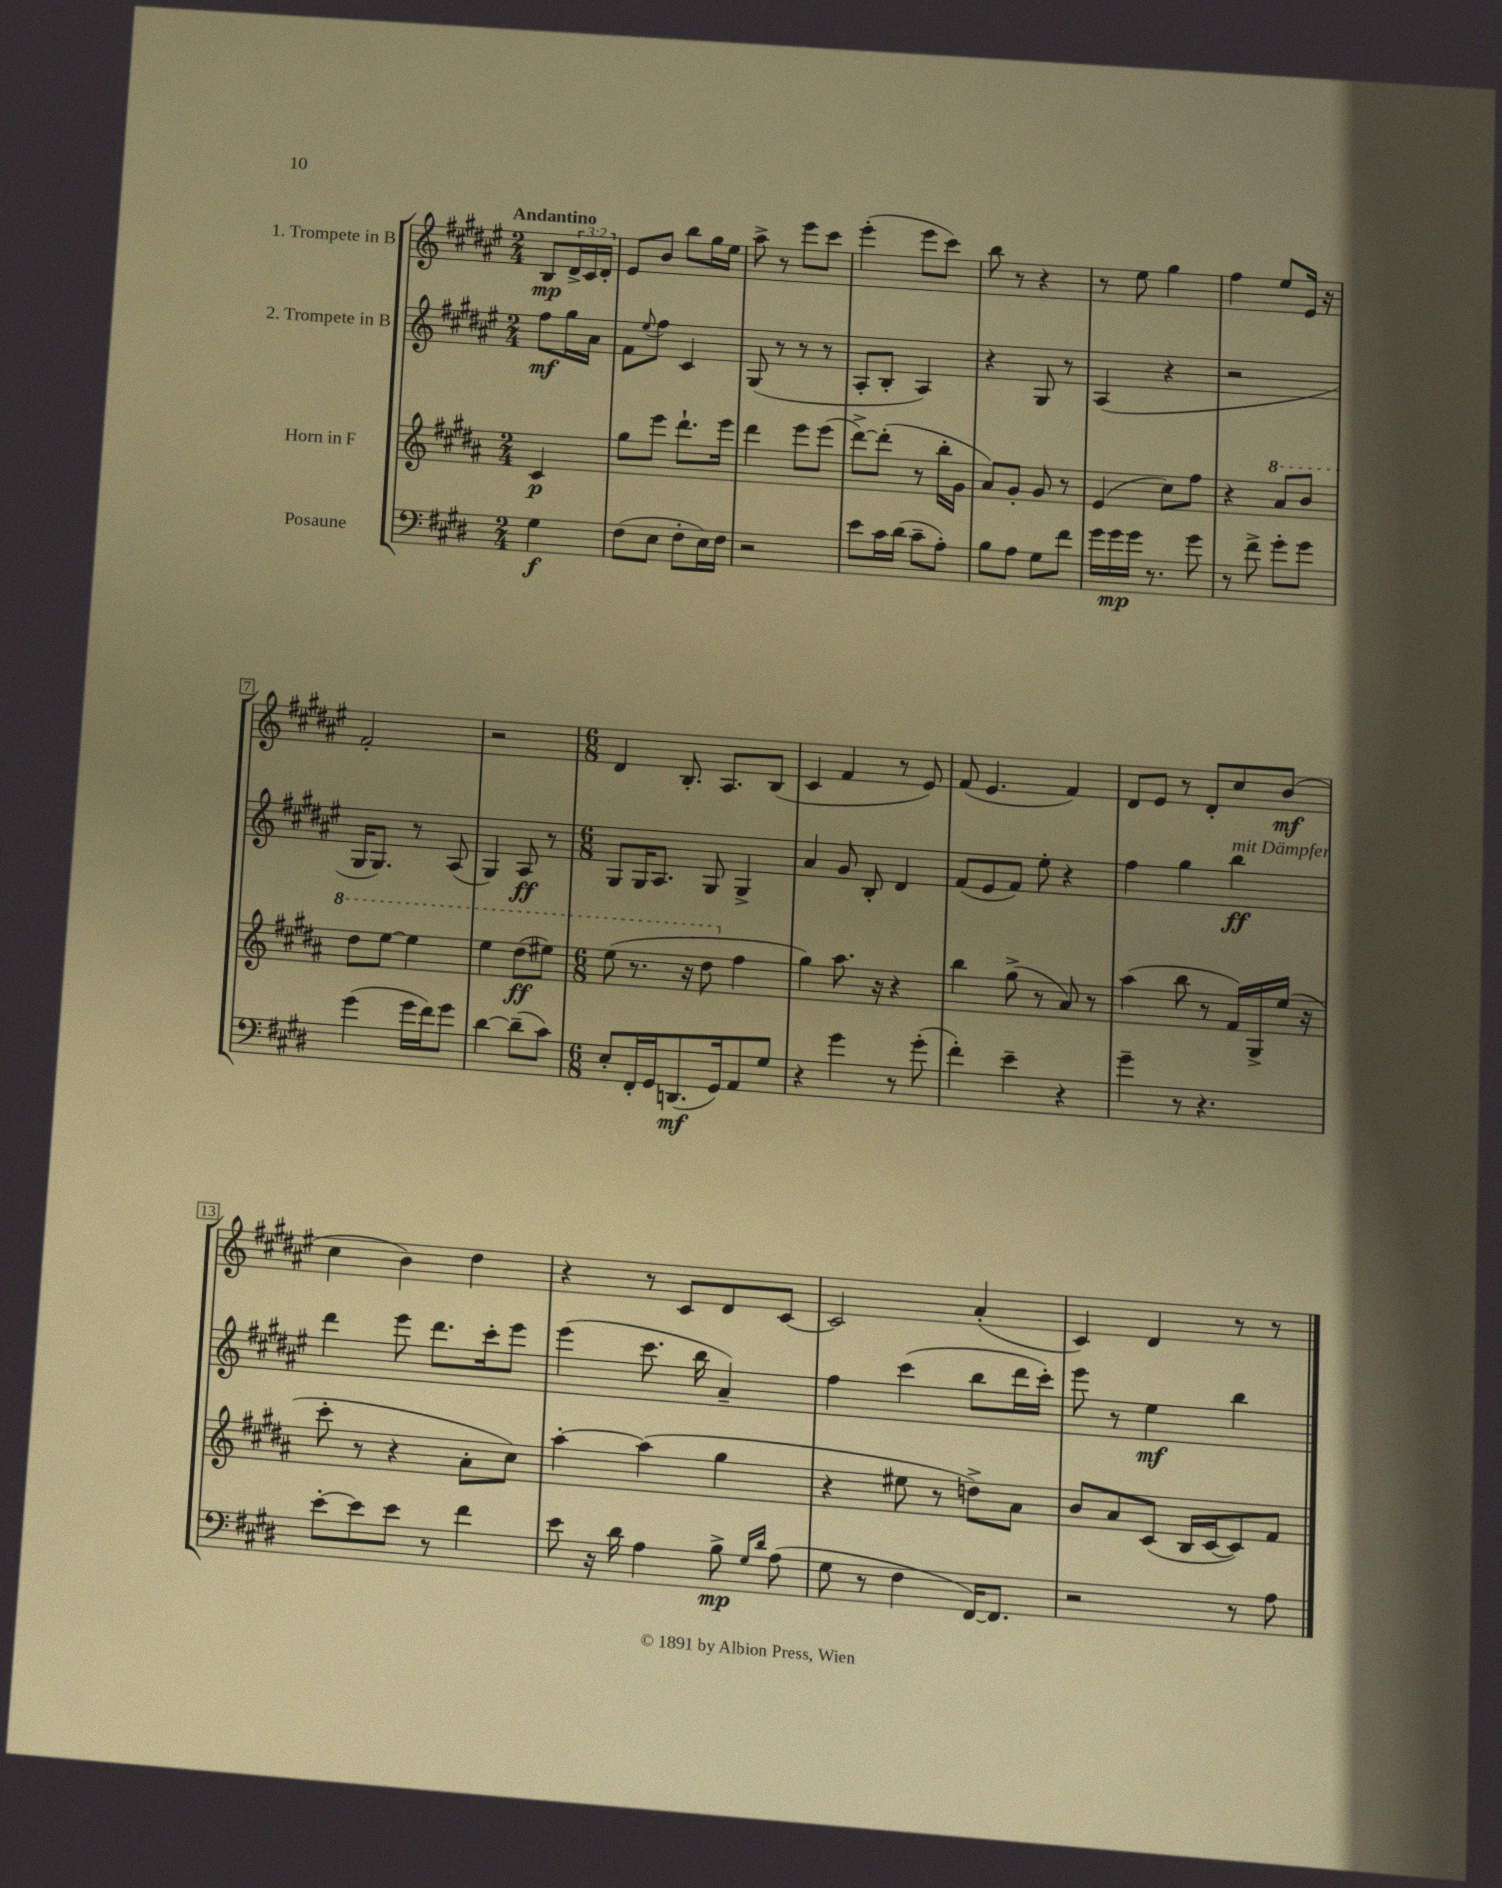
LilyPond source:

<<
\new StaffGroup <<
\new Staff = "s0" \with { instrumentName = "1. Trompete in B" } {
    \clef treble \key fis \major \numericTimeSignature \time 2/4 \override Staff.TupletNumber.text = #tuplet-number::calc-fraction-text \partial 4 \tempo "Andantino"
    b8\mp \tuplet 3/2 { dis'16-> cis'16 dis'16-. } |
    eis'8 b'8 b''8 gis''16 eis''16 |
    ais''8-> r8 eis'''8 cis'''8 |
    eis'''4-.( eis'''8 cis'''8) |
    b''8 r8 r4 |
    r8 eis''8 gis''4 |
    fis''4 eis''8 eis'16 r16 |
    fis'2-. |
    r2 |
    \numericTimeSignature \time 6/8 dis'4 b8.-. ais8. b8( |
    cis'4 fis'4 r8 eis'8) |
    fis'8( eis'4. fis'4) |
    dis'8 eis'8 r8 dis'8-. cis''8 b'8\mf( |
    cis''4 b'4) dis''4 |
    r4 r8 cis'8 dis'8 cis'8~ |
    cis'2 ais'4-.( |
    cis'4) dis'4 r8 r8 \bar "|." |
}
\new Staff = "s1" \with { instrumentName = "2. Trompete in B" } {
    \clef treble \key fis \major \numericTimeSignature \time 2/4 \partial 4
    fis''8\mf gis''16 ais'16 |
    fis'8 \appoggiatura { eis''8 } fis''8 cis'4 |
    gis8( r8 r8 r8 |
    ais8-. b8-. ais4) |
    r4 gis8 r8 |
    ais4( r4 |
    r2 |
    gis16 gis8.) r8 ais8( |
    gis4) ais8\ff r8 |
    \numericTimeSignature \time 6/8 gis8 gis16 ais8. gis8 gis4-> |
    ais'4 gis'8 b8-. dis'4 |
    fis'8( eis'8 fis'8) eis''8-. r4 |
    fis''4 gis''4 b''4\ff^\markup { \italic "mit Dämpfer" } |
    dis'''4 eis'''8 dis'''8. cis'''16-. eis'''8 |
    eis'''4( cis'''8. b''16 ais'4--) |
    fis''4 cis'''4( b''8 dis'''16 cis'''16-.) |
    eis'''8 r8 eis''4\mf b''4 \bar "|." |
}
\new Staff = "s2" \with { instrumentName = "Horn in F" } {
    \clef treble \key b \major \numericTimeSignature \time 2/4 \partial 4
    cis'4\p |
    gis''8 e'''8 dis'''8.-! e'''16 |
    dis'''4 e'''8 e'''8( |
    dis'''8~->) dis'''8-.( r8 b''16-. gis'16 |
    ais'8) gis'8-. gis'8 r8 |
    e'4( cis''8) fis''8 |
    r4 \ottava #1 ais''8 b''8 |
    dis'''8 e'''8~ e'''4 |
    e'''4 dis'''8\ff( eis'''8) |
    \numericTimeSignature \time 6/8 e'''8( r8. r16 dis'''8 \ottava #0 fis''4 |
    gis''4) ais''8. r16 r4 |
    b''4 gis''8->( r8 ais'8) r8 |
    ais''4( b''8 r8 fis'16) gis16-> e''16( r16 |
    cis'''8-. r8 r4 ais'8-. cis''8) |
    ais''4~-. ais''4( gis''4 |
    r4 eis''8 r8 d''8->) ais'8 |
    b'8 ais'8 cis'8( b16 cis'16~ cis'8) fis'8 \bar "|." |
}
\new Staff = "s3" \with { instrumentName = "Posaune" } {
    \clef bass \key e \major \numericTimeSignature \time 2/4 \partial 4
    gis4\f |
    fis8( e8 fis8-. e16) fis16 |
    r2 |
    e'8 cis'16 dis'16( cis'8-- a8-.) |
    b8 a8 gis8 fis'8 |
    gis'16 gis'16\mp gis'16 r8. gis'8 |
    r8 fis'8-> gis'8-. gis'8 |
    gis'4( gis'16 fis'16) gis'8 |
    dis'4~ dis'8--( cis'8) |
    \numericTimeSignature \time 6/8 e8-. fis,16-. gis,16 d,8.\mf( gis,16) a,8 gis8 |
    r4 gis'4 r8 gis'8-.( |
    fis'4-.) e'4-- r4 |
    gis'4-- r8 r4. |
    e'8~-. e'8 e'8 r8 fis'4 |
    e'8 r16 dis'16 a4 b8->\mp \grace { gis16 dis'16 } a8( |
    gis8 r8 fis4 fis,16~) fis,8. |
    r2 r8 a8 \bar "|." |
}
>>
>>
\layout { \context { \Score \override BarNumber.stencil = #(make-stencil-boxer 0.1 0.3 ly:text-interface::print) } }
